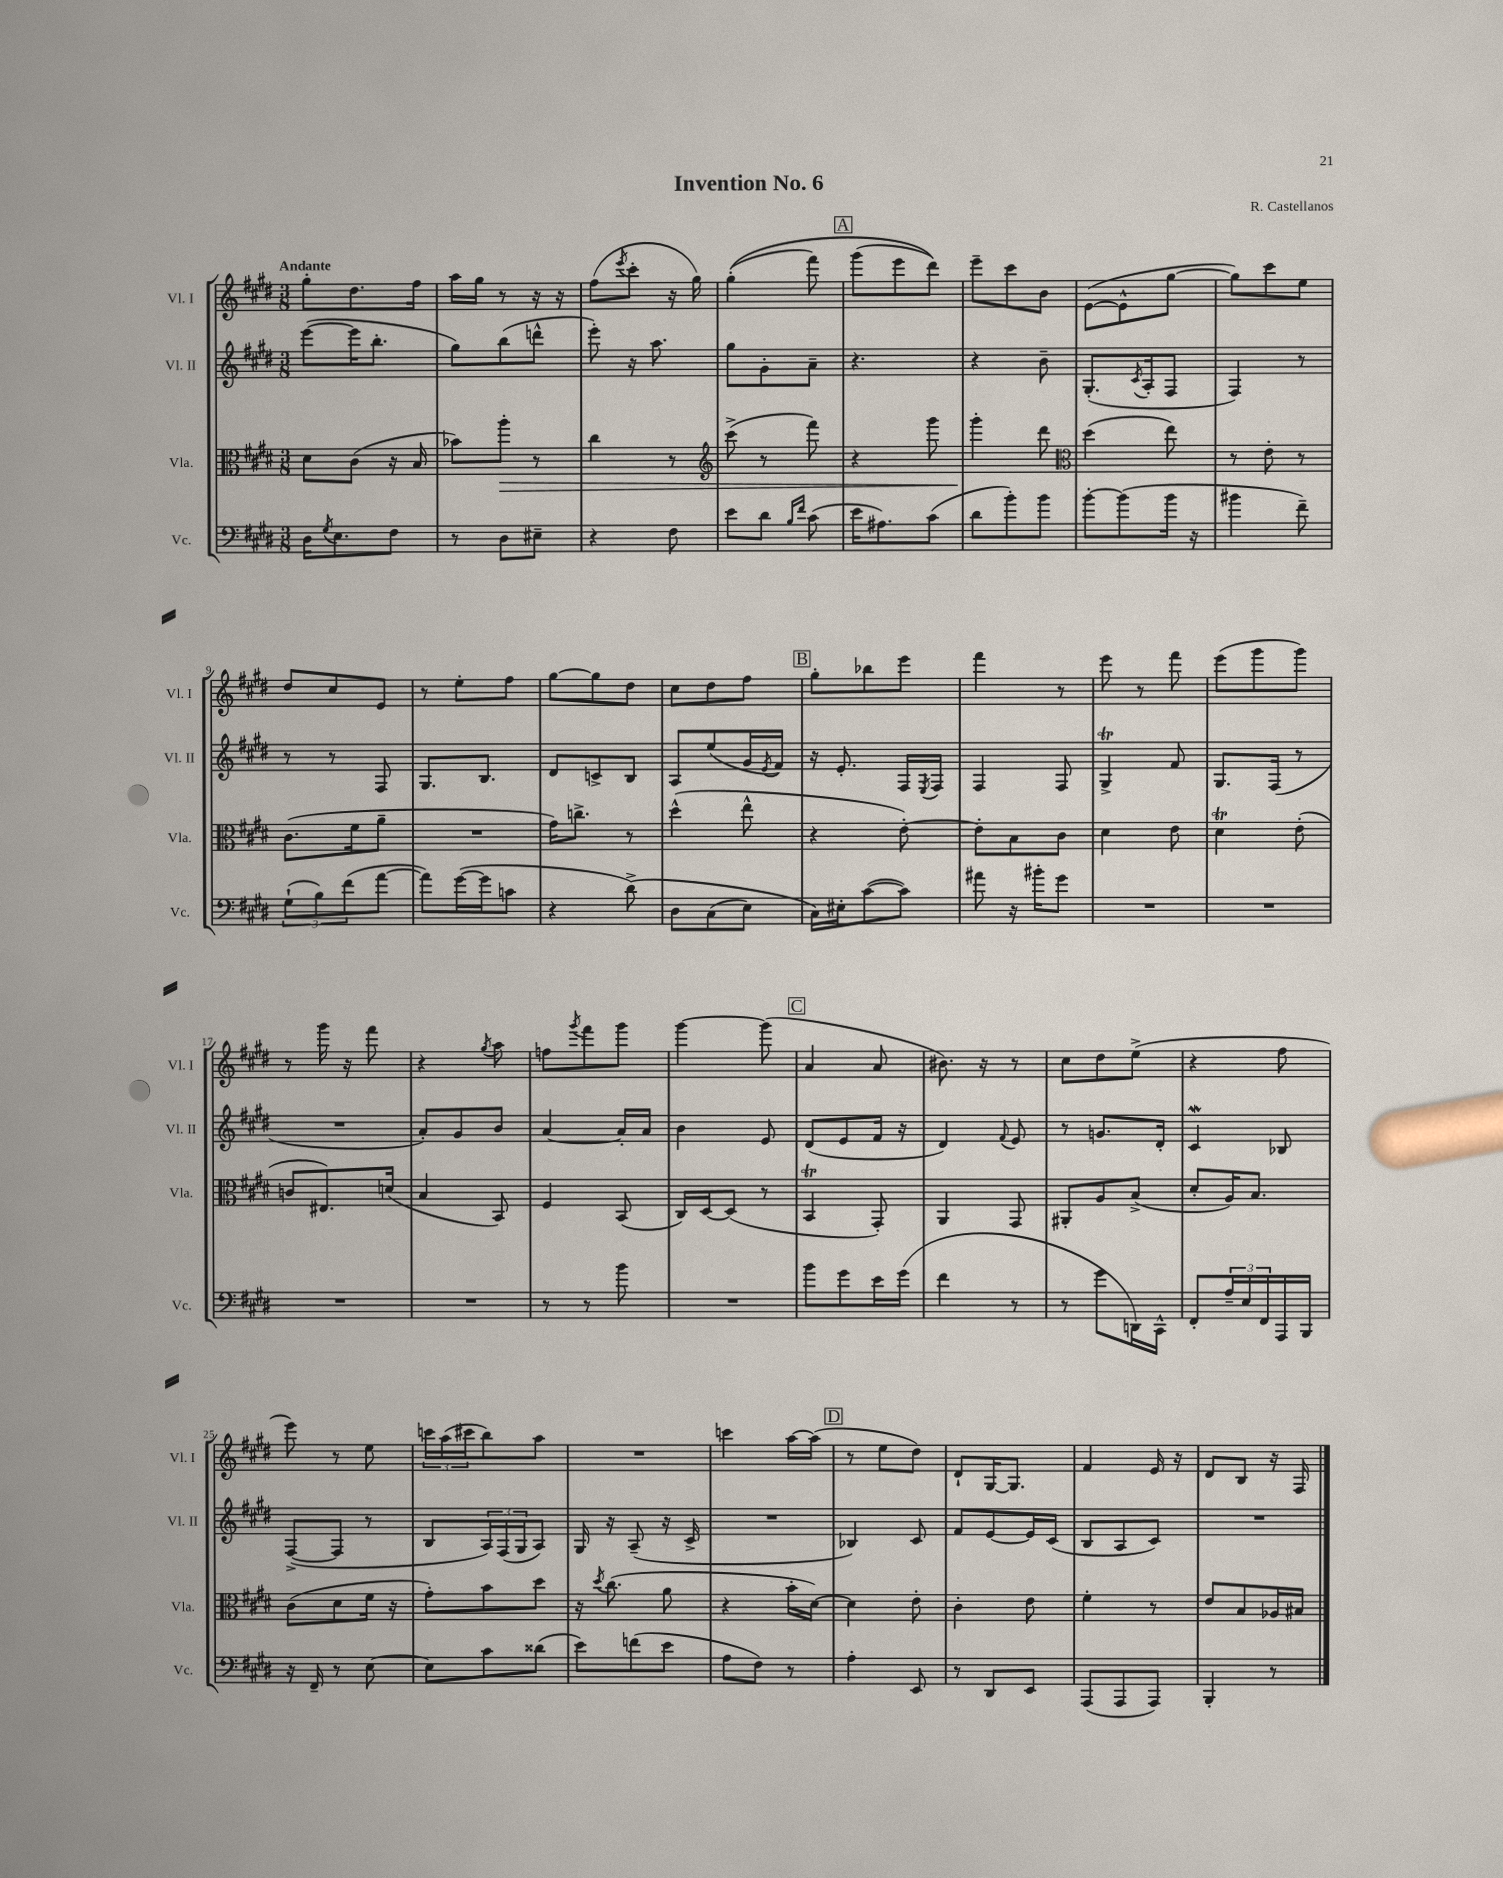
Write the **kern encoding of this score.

**kern	**kern	**kern	**kern
*staff4	*staff3	*staff2	*staff1
*clefF4	*clefC3	*clefG2	*clefG2
*k[f#c#g#d#]	*k[f#c#g#d#]	*k[f#c#g#d#]	*k[f#c#g#d#]
*M3/8	*M3/8	*M3/8	*M3/8
16D#\LK	8d#\L	([8eee\L	8gg#'\L
8qG#/	.	.	.
8.E\	.	.	.
.	(8c#\J	16eee\]K	8.dd#\
.	.	8.bb'\J	.
8F#\J	16r	.	.
.	16B/	.	16ff#\Jk
=	=	=	=
8r	8b-\L)	8gg#\L)	16aa\LL
.	.	.	16gg#\JJ
8D#\L	8aa'\J	(8bb\	8r
8E#~\J	8r	8ddd^^\J	16r
.	.	.	16r
=	=	=	=
4r	4cc#\	8eee'\)	(8ff#\L
.	.	.	8qeee/
.	.	16r	8ccc#'\J
.	.	8.aa\	.
8F#\	8r	.	16r
.	.	.	16gg#\)
=	=	=	=
*	*clefG2	*	*
8e\L	(8ccc#^\	8gg#\L	&((4gg#'\
8d#\J	8r	8g#'\	.
16qqB/LL	.	.	.
16qqf#/JJ	.	.	.
(8c#\	8fff#\)	8a~\J	8fff#\)
=	=	=	=
16e\LK	4r	4.r	(8ggg#\L
8.A#\)	.	.	.
.	.	.	8eee\
(8c#\J	8ggg#\	.	8ddd#\J)&)
=	=	=	=
8d#\L	4ggg#'\	4r	8eee~\L
8b'\)	.	.	8ccc#\
8b\J	8ddd#\	8b~\	8b\J
=	=	=	=
*	*clefC3	*	*
[8b'\L	(4dd#\	(8.G#'/L	([8e\L
(8b\]	.	.	8e^^\]
.	.	8qc#/	.
.	.	16A'/k	.
16b\Jk	8ee\)	8F#/J	[8gg#\J
16r	.	.	.
=	=	=	=
4b#\	8r	4F#/)	8gg#\]L)
.	8e'\	.	8ccc#\
8f#~\)	8r	8r	8ee\J
=	=	=	=
(12G#`\L	(8.c#\L	8r	8dd#/L
12B\)	.	.	.
.	.	8r	8cc#/
(12f#\	.	.	.
.	16f#\k	.	.
[8a\J	8a~\J	8F#/	8e/J
=	=	=	=
8a\]L)	4.r	8.G#/L	8r
([16g#\L	.	.	8ee'\L
16g#\]J	.	8.B/J	.
8c\J	.	.	8ff#\J
=	=	=	=
4r	16g#\LK)	8d#/L	[8gg#\L
.	8.cc^\J	.	.
.	.	8c^/	8gg#\]
&(8d#^\)	8r	8B/J	8dd#\J
=	=	=	=
8D#\L	(4dd#^^\	8A/L	8cc#\L
(8C#\	.	(8ee/	8dd#\
8E\J)	8ee^^\	16g#/L	8ff#\J
.	.	8qe/	.
.	.	16f#/JJ)	.
=	=	=	=
16C#\LL&)	4r	16r	8gg#'\L
16E#'\J	.	8.e'/	.
([8c#\	.	.	8bb-\
8c#\]J)	[8e'\)	16F#/LL	8eee\J
.	.	8qE/	.
.	.	16F#/JJ	.
=	=	=	=
8a#\	8e'\]L	4F#/	4fff#\
16r	8B\	.	.
16b#'\LK	.	.	.
8g#\J	8c#\J	8F#/	8r
=	=	=	=
4.r	4d#\	4G#^/	8eee\
.	.	.	8r
.	8e\	8f#/	8fff#\
=	=	=	=
4.r	4d#\	8.G#/L	(8eee\L
.	.	.	8ggg#\
.	.	(16F#/Jk	.
.	(8e'\	8r	8ggg#\J)
=	=	=	=
4.r	8c/L	4.r	8r
.	8.E#/)	.	16ggg#\
.	.	.	16r
.	.	.	8fff#\
.	(16d/Jk	.	.
=	=	=	=
4.r	4B/	8a'/L)	4r
.	.	8g#/	.
.	.	.	8qgg#/
.	8BB/)	8b/J	8aa\
=	=	=	=
8r	4F#/	[4a/	8ff\L
.	.	.	8qggg#/
8r	.	.	8fff#\
8b\	(8BB/	16a'/]LL	8ggg#\J
.	.	16a/JJ	.
=	=	=	=
4.r	16C#/LL)	4b\	[4ggg#\
.	[16D#/J	.	.
.	(8D#/]J	.	.
.	8r	8e/	(8ggg#\]
=	=	=	=
8b\L	4BB/	(8d#/L	4a/
8g#\	.	8e/	.
16e\L	8GG#'/)	16f#/Jk	8a/
(16g#\JJ	.	16r	.
=	=	=	=
4f#\	4AA/	4d#/)	8.b#\)
.	.	.	16r
.	.	8qqf#/	.
8r	8GG#/	8e/	8r
=	=	=	=
8r	8AA#'/L	8r	8cc#\L
8g#\L	8A/	8.g/L	8dd#\
16DD\L)	(8B^/J	.	(8ee^\J
16CC#^^\JJ	.	16d#'/Jk	.
=	=	=	=
8FF#'/L	8d#'/L	4c#/	4r
24A~/L	16A/K)	.	.
24E/	.	.	.
.	8.B/J	.	.
24FF#/	.	.	.
16AAA/	.	8B-/	8ff#\
16BBB/JJ	.	.	.
=	=	=	=
16r	(8c#\L	([8F#^/L	8eee\)
16FF#~/	.	.	.
8r	8d#\	8F#/]J	8r
[8E\	16f#\Jk	8r	8ee\
.	16r	.	.
=	=	=	=
8E\]L	8g#'\L)	8B/L	24ccc\LL
.	.	.	(24aa\
.	.	.	24ccc#\J
8c#\	8b\	24A/L)	8bb\)
.	.	(24F#/	.
.	.	24G#/J	.
(8d##\J	8dd#\J	8A/J)	8aa\J
=	=	=	=
8e\L)	16r	16G#/	4.r
.	8qdd#/	.	.
.	(8.cc#\	16r	.
(8f\	.	(8A~/	.
8e\J	8a\	16r	.
.	.	16c#^/	.
=	=	=	=
8A\L	4r	4.r	4ccc\
8F#\J)	.	.	.
8r	16b'\LL	.	[16aa\LL
.	[16d#\JJ)	.	(16aa\]JJ
=	=	=	=
4A'\	4d#\]	4B-/)	8r
.	.	.	8ee\L
8EE/	8e'\	8c#/	8dd#\J)
=	=	=	=
8r	4c#'\	8f#/L	8d#`/L
8DD#/L	.	[8e/	[16G#/K
.	.	.	8.G#/]J
8EE/J	8e\	16e/]L	.
.	.	(16c#/JJ	.
=	=	=	=
(8AAA/L	4f#'\	8B/L	4f#/
8AAA/	.	8A/	.
8AAA/J)	8r	8c#/J)	16e/
.	.	.	16r
=	=	=	=
4BBB'/	8e/L	4.r	8d#/L
.	8B/	.	8B/J
8r	16A-/L	.	16r
.	16B#/JJ	.	16F#/
==	==	==	==
*-	*-	*-	*-
